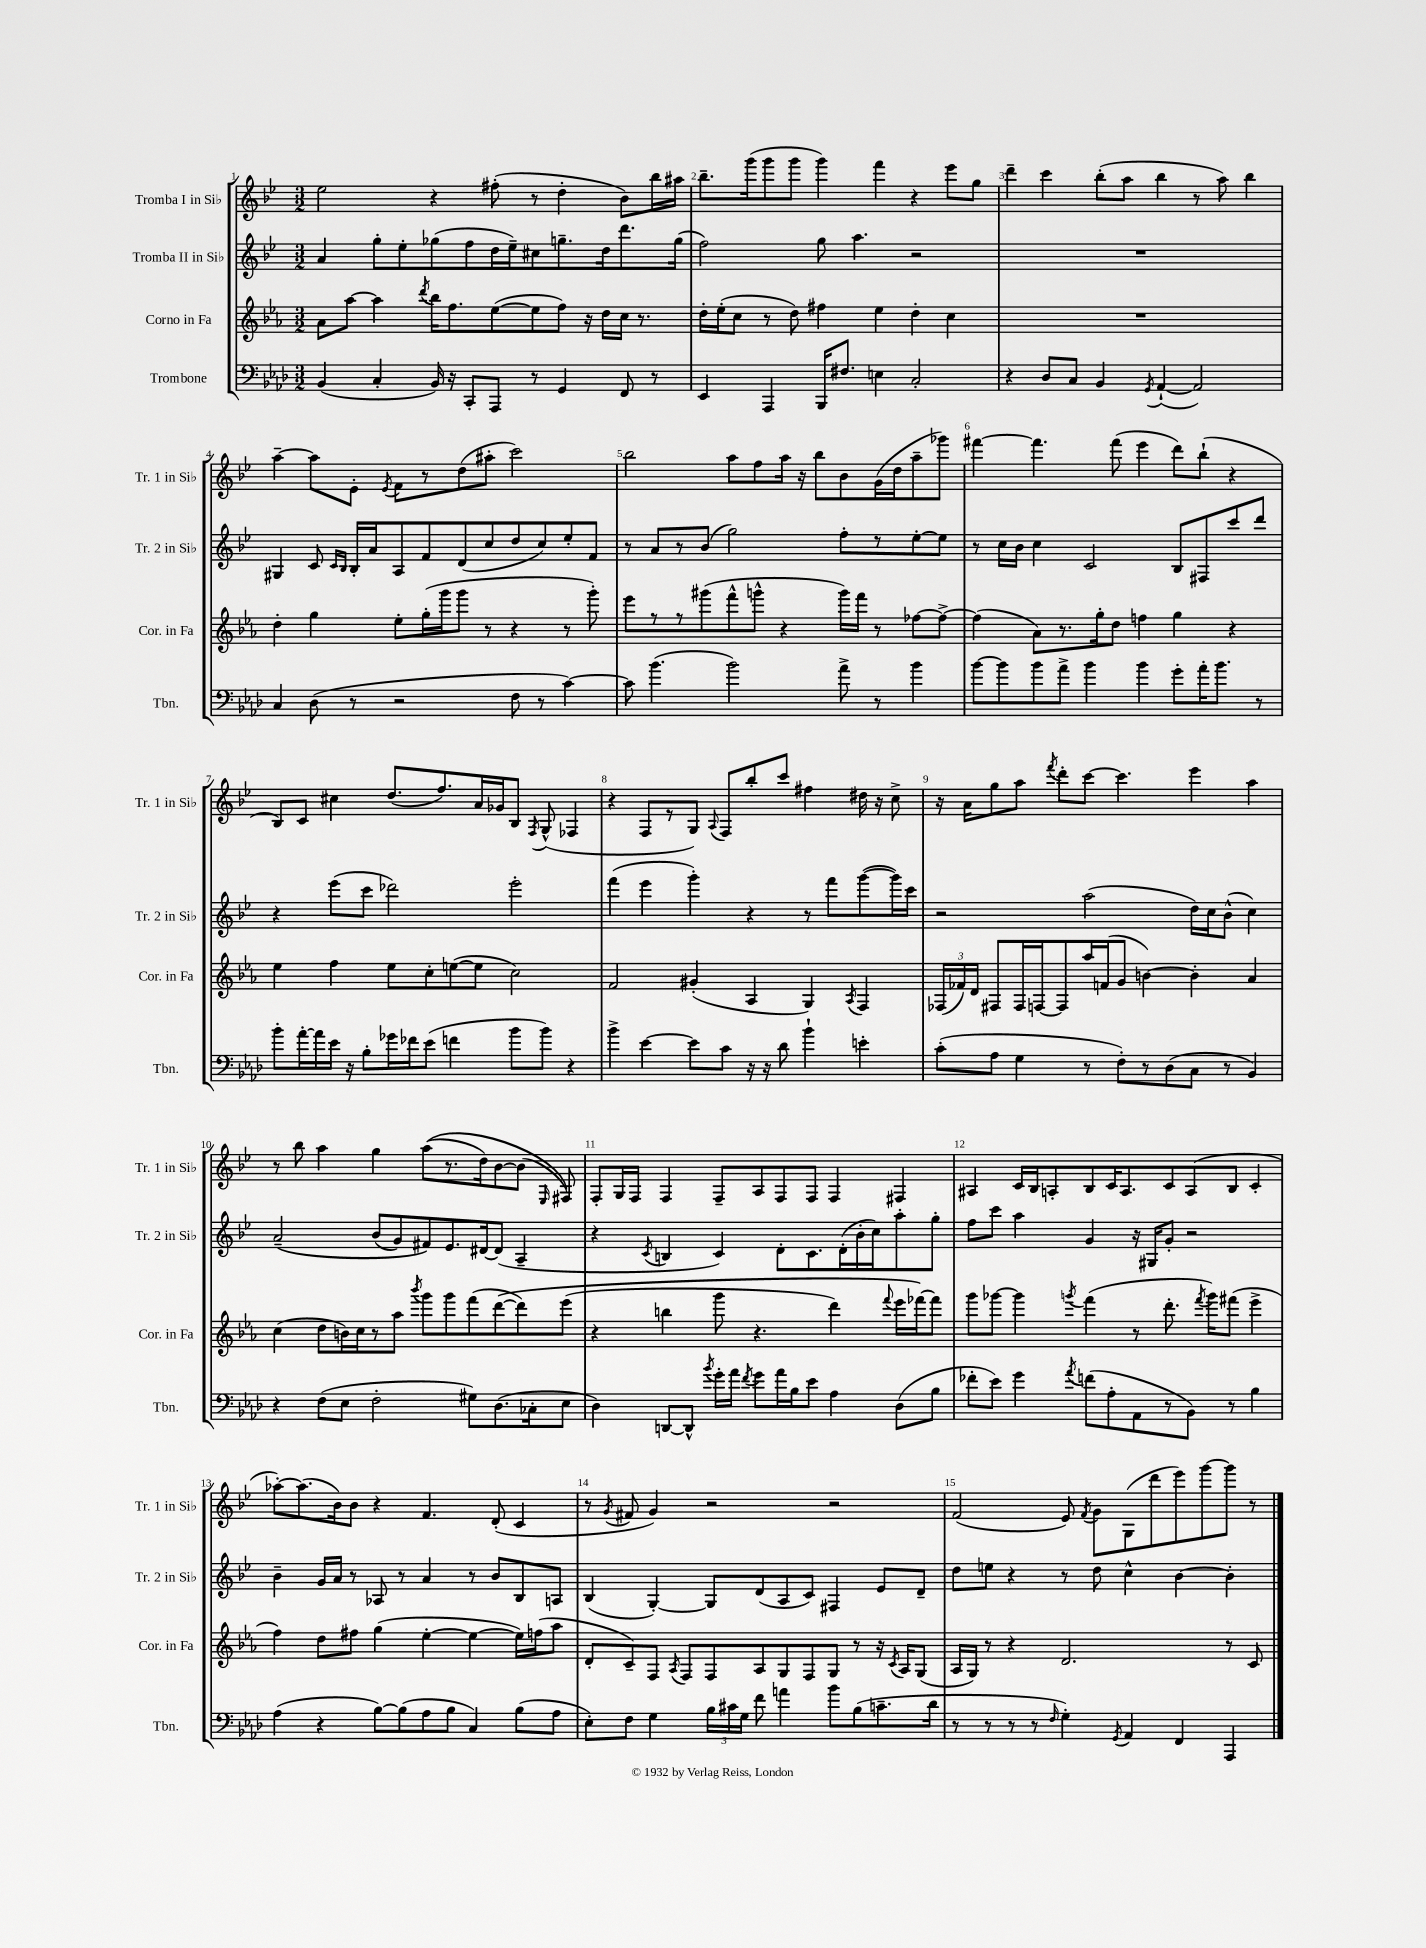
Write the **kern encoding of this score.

**kern	**kern	**kern	**kern
*staff4	*staff3	*staff2	*staff1
*clefF4	*clefG2	*clefG2	*clefG2
*k[b-e-a-d-]	*k[b-e-a-]	*k[b-e-]	*k[b-e-]
*M3/2	*M3/2	*M3/2	*M3/2
(4BB-	8a-	4a	2ee-
.	[8aa-	.	.
4C'	4aa-]	8gg'	.
.	.	8ee-'	.
.	8qddd	.	.
16BB-)	16bb-	(8gg-	4r
16r	8.ff	.	.
8CC'	.	8ff	.
8AAA-	([8ee-	16dd	(8ff#'
.	.	16ee-~)	.
8r	8ee-]	8cc#	8r
4GG	8ff)	8.gg~	4dd'
.	16r	.	.
.	16dd	16dd	.
8FF	16cc	8.ddd	8b-)
.	8.r	.	.
8r	.	.	16bb-
.	.	(16gg	16aa#
=	=	=	=
4EE-	16dd'	2ff)	8.bb-~
.	(16ee-'	.	.
.	8cc	.	.
.	.	.	(16ggg
4AAA-	8r	.	8ggg
.	8dd)	.	8ggg
16BBB-	4ff#	8gg	4ggg)
8.F#	.	.	.
.	.	4.aa	.
4E	4ee-	.	4fff
2C'	4dd'	2r	4r
.	4cc	.	8eee-
.	.	.	8gg
=	=	=	=
4r	1.r	1.r	4ddd~
8D-	.	.	4ccc
8C	.	.	.
4BB-	.	.	(8bb-'
.	.	.	8aa
8qGG	.	.	.
([4AA-`	.	.	4bb-
2AA-])	.	.	8r
.	.	.	8aa)
.	.	.	4bb-
=	=	=	=
4C	4dd'	4G#	[4aa~
(8D-	4gg	8c	8aa]
.	.	16qqc	.
.	.	16qqB-	.
8r	.	16B-'	8e-'
.	.	16a	.
.	.	.	8qe-
2r	8ee-'	8A	8f
.	(16gg'	8f	8r
.	16ggg	.	.
.	8ggg	(8d	(8dd
.	8r	8cc	8aa#'
8F	4r	8dd	2ccc)
8r	.	8cc)	.
[4c)	8r	8ee-'	.
.	8ggg')	8f	.
=	=	=	=
8c]	8eee-	8r	2bb-
(4.b-	8r	8a	.
.	8r	8r	.
.	(8ggg#	(8b-	.
2b-)	8fff^^	2gg)	8aa
.	8ggg^^	.	8ff
.	4r	.	16aa
.	.	.	16r
.	.	.	8bb-
8a-^	16ggg)	8ff'	8b-
.	16fff	.	.
8r	8r	8r	(16g
.	.	.	16dd
4b-	[8ff-	[8ee-'	8aa~
.	8ff-^_	8ee-]	8ggg-)
=	=	=	=
[8b-	(4ff-]	8r	[4fff#
8b-]	.	16cc	.
.	.	16b-	.
8b-	8a-)	4cc	4.fff#]
8a-^	8.r	.	.
4b-	.	2c	.
.	16gg'	.	.
.	8dd	.	(8fff#
4b-	4ff	.	4eee-
8g'	4gg	8B-	8ddd)
16a-'	.	8F#	(8bb-`
8.b-	.	.	.
.	4r	8ccc	4r
8r	.	8ddd	.
=	=	=	=
8b-'	4ee-	4r	8B-)
[16a-'	.	.	8c
16a-]	.	.	.
16e-	4ff	(8eee-	4cc#
16r	.	.	.
8B-'	.	8ccc	.
16g-	8ee-	2ddd-)	(8.dd
16f-	.	.	.
(8e-	8cc'	.	.
.	.	.	8.ff)
4f	([8ee	.	.
.	8ee]	.	16a
.	.	.	16g-
8b-	2cc)	2eee-'	8B-
.	.	.	8qF
8b-)	.	.	(8G^^
4r	.	.	4F-
=	=	=	=
4b-^	2f	(4fff	4r
[4e-	.	4eee-	8F
.	.	.	8r
8e-]	(4g#'	4ggg')	8G)
.	.	.	8qqA
8c	.	.	8F
16r	4A-	4r	8bb-'
16r	.	.	.
8d-	.	.	8ccc
4b-`	4G)	8r	4ff#
.	.	8fff	.
.	8qA-	.	.
4e'	4F	([8ggg	16dd#
.	.	.	16r
.	.	16ggg])	8cc^
.	.	16ccc	.
=	=	=	=
(8c'	(24F-	2r	16r
.	24f-)	.	.
.	.	.	16a
.	24d	.	.
8A-	8F#	.	8gg
4G	16F#	.	8aa
.	[16F	.	.
.	.	.	8qfff
.	8F]	.	8ddd'
8r	16aa-	(2aa	[8ccc
.	(16f	.	.
8F')	8g	.	4.ccc]
8r	[4b)	.	.
(8D-	.	.	.
8C	4b']	16dd)	4eee-
.	.	16cc	.
8r	.	(8b-^^	.
4BB-)	4a-	4cc)	4aa
=	=	=	=
4r	(4cc	&(2a~	8r
.	.	.	8bb-
(8F	8dd	.	4aa
8E-	16b)	.	.
.	16cc	.	.
2F'	8r	(8b-	4gg
.	8aa-	8g)	.
.	8qbbb-	.	.
.	8ggg	8f#&)	&((8aa
.	8ggg	8.e-	8.r
8G#)	(8fff	.	.
.	.	[16d#	16dd)
(8.D-	&([8ddd	(8d#]	[8b-
.	8ddd])	4A~	(8b-]
16C-'	.	.	.
.	.	.	16qqE-
8E-	(8eee-	.	8F#)&)
=	=	=	=
4D-)	4r	4r	8F'
.	.	.	16G
.	.	.	16F
.	.	8qc	.
[8DD	4bb	4B	4F
8DD^^]	.	.	.
8qb-	.	.	.
16g'	8ggg	4c)	8F~
16a-	.	.	.
8qf	.	.	.
8g	4.r	.	8A
16a-	.	8d'	8F
16B-	.	.	.
8e-	.	8.c	8F
4A-	4ddd)	.	4F
.	.	(16d'	.
.	.	16b-'	.
.	.	16cc)	.
.	8qqfff	.	.
(8D-	16eee-	8aa'	4F#
.	[16fff-&)	.	.
8B-	8fff-]	8gg'	.
=	=	=	=
8f-'	8ggg	8ff	4A#
8e-)	[8ggg-	8ccc	.
4g	4ggg-]	4aa	16c
.	.	.	16B-
.	.	.	8A'
8qa-	8qggg	.	.
(8f	(4fff	4g	8B-
8A-'	.	.	16c
.	.	.	8.A
8AA-	8r	16r	.
.	.	16G#	.
8r	8.ddd'	8g'	8c
8BB-)	.	2r	(8A
.	8qfff	.	.
.	16ggg)	.	.
8r	(8fff#	.	8B-
4B-	4eee-^	.	4c'
=	=	=	=
(4A-	4ff)	4b-~	[8aa-')
.	.	.	(8.aa-]
4r	8dd	16g	.
.	.	16a	16b-)
.	8ff#	8r	8b-
[8B-)	(4gg	8A-	4r
(8B-]	.	8r	.
8A-	[4ee-'	4a	4.f
8B-	.	.	.
4C)	4ee-_	8r	.
.	.	8b-	(8d'
(8B-	16ee-])	8B-	4c
.	(16ff	.	.
8A-	8aa-	8A	.
=	=	=	=
8E-')	8d'	(4B-	8r
.	.	.	8qg
8F	8c~)	.	8f#
4G	8F	[4G')	4g)
.	8qA-	.	.
.	8F	.	.
24B-	8F	8G]	2r
24c#	.	.	.
24G	.	.	.
8f	8A-	(8d	.
4a	8G	8A	.
.	8F	8c)	.
8b-	8G	4F#	2r
(8B-	8r	.	.
8.c~	16r	8e-	.
.	8qc	.	.
.	16A-	.	.
.	(8G	8d~	.
16d-	.	.	.
=	=	=	=
8r	16A-	8dd	(2f
.	16G)	.	.
8r	8r	8ee	.
8r	4r	4r	.
8r	.	.	.
16qqF	.	.	.
4G')	2.d	8r	8e-)
.	.	.	8qf
.	.	8dd	8g
8qGG	.	.	.
4AA-	.	4cc^^	(8G
.	.	.	8ddd
4FF	.	[4b-	8eee-)
.	.	.	[8ggg
4AAA-	8r	4b-']	8ggg]
.	8c	.	8r
==	==	==	==
*-	*-	*-	*-
